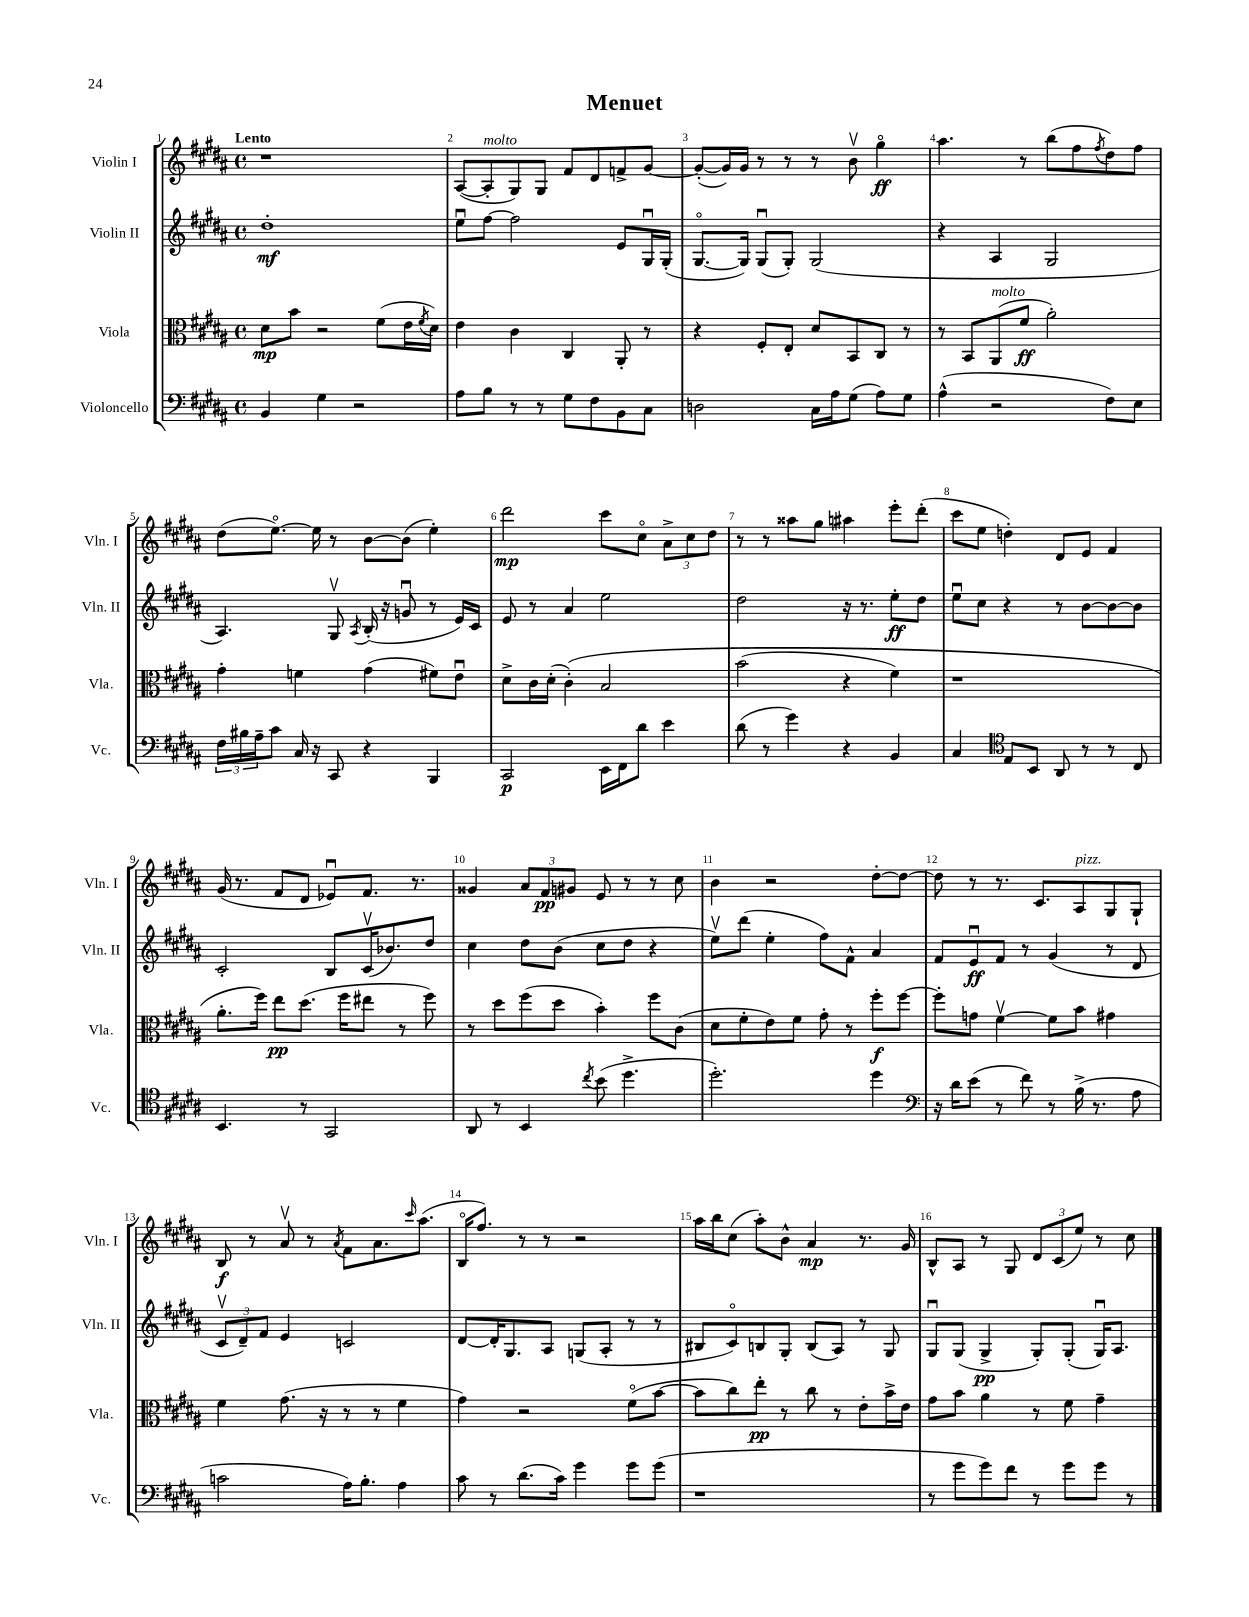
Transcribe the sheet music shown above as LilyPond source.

\header { title = "Menuet" }
<<
\new StaffGroup <<
\new Staff = "s0" \with { instrumentName = "Violin I" shortInstrumentName = "Vln. I" } {
    \clef treble \key b \major \defaultTimeSignature \time 4/4 \tempo "Lento"
    r1 |
    ais8~( ais8-.^\markup { \italic "molto" } gis8) gis8 fis'8 dis'8 f'8-> gis'8~ |
    gis'8~-.( gis'16) gis'16 r8 r8 r8 b'8\upbow gis''4\flageolet\ff |
    ais''4. r8 b''8( fis''8 \acciaccatura { fis''8 } dis''8) fis''8 |
    dis''8( e''8.~\flageolet) e''16 r8 b'8~ b'8( e''4-.) |
    dis'''2\mp cis'''8 cis''8\flageolet \tuplet 3/2 { ais'8-> cis''8 dis''8 } |
    r8 r8 aisis''8 gis''8 ais''4 e'''8-. dis'''8-.( |
    cis'''8 e''8 d''4-.) dis'8 e'8 fis'4 |
    gis'16( r8. fis'8 dis'8 ees'8\downbow) fis'8. r8. |
    gisis'4 \tuplet 3/2 { ais'8 fis'8\pp gis'8 } e'8 r8 r8 cis''8 |
    b'4 r2 dis''8~-. dis''8~ |
    dis''8 r8 r8. cis'8. ais8^\markup { \italic "pizz." } gis8 gis8-! |
    b8\f r8 ais'8\upbow r8 \acciaccatura { ais'8 } fis'8 ais'8. \grace { cis'''16 } ais''8.( |
    b16\flageolet fis''8.) r8 r8 r2 |
    ais''16 b''16 cis''8( ais''8-.) b'8-^ ais'4\mp r8. gis'16 |
    b8-^ ais8 r8 gis8 \tuplet 3/2 { dis'8 cis'8( e''8) } r8 cis''8 \bar "|." |
}
\new Staff = "s1" \with { instrumentName = "Violin II" shortInstrumentName = "Vln. II" } {
    \clef treble \key b \major \defaultTimeSignature \time 4/4
    dis''1-.\mf |
    e''8\downbow fis''8~ fis''2 e'8 gis16\downbow gis16-.( |
    gis8.~\flageolet gis16) gis8\downbow( gis8-.) gis2( |
    r4 ais4 gis2 |
    ais4.) gis8\upbow \acciaccatura { ais8 } b16-.( r16 g'8\downbow r8 e'16) cis'16 |
    e'8 r8 ais'4 e''2 |
    dis''2 r16 r8. e''8-.\ff dis''8 |
    e''8\downbow cis''8 r4 r8 b'8~ b'8~ b'8 |
    cis'2-. b8 cis'16\upbow( bes'8.) dis''8 |
    cis''4 dis''8 b'8( cis''8 dis''8 r4 |
    e''8\upbow) dis'''8( e''4-. fis''8) fis'8-^ ais'4 |
    fis'8 e'8\downbow\ff fis'8 r8 gis'4( r8 dis'8 |
    \tuplet 3/2 { cis'8\upbow dis'8--) fis'8 } e'4 c'2 |
    dis'8~ dis'16-. gis8. ais8 g8( ais8-. r8 r8 |
    bis8 cis'8\flageolet) b8 gis8-. b8( ais8) r8 gis8 |
    gis8\downbow gis8( gis4->\pp gis8-.) gis8-.( gis16\downbow) ais8. \bar "|." |
}
\new Staff = "s2" \with { instrumentName = "Viola" shortInstrumentName = "Vla." } {
    \clef alto \key b \major \defaultTimeSignature \time 4/4
    dis'8\mp b'8 r2 fis'8( e'16 \acciaccatura { fis'8 } dis'16) |
    e'4 cis'4 cis4 ais,8-. r8 |
    r4 fis8-. e8-. dis'8 b,8 cis8 r8 |
    r8 b,8 ais,8^\markup { \italic "molto" }( fis'8\ff ais'2-.) |
    gis'4-. f'4 gis'4( fis'8) e'8\downbow |
    dis'8-> cis'16 dis'16-.( cis'4-.)\( b2 |
    b'2( r4 fis'4) |
    r1 |
    ais'8.-. fis''16\) e''8\pp dis''8.( fis''16 eis''8 r8 fis''8) |
    r8 dis''8 fis''8( dis''8 b'4-.) fis''8 cis'8( |
    dis'8 fis'8-. e'8) fis'8 gis'8-. r8 fis''8-.\f fis''8~ |
    fis''8-. g'8 fis'4~\upbow fis'8 b'8 gis'4 |
    fis'4 gis'8.( r16 r8 r8 fis'4 |
    gis'4) r2 fis'8\flageolet( b'8~ |
    b'8 cis''8) e''8-.\pp r8 cis''8 r8 e'8-. b'16-> e'16 |
    gis'8 b'8 ais'4 r8 fis'8 gis'4-- \bar "|." |
}
\new Staff = "s3" \with { instrumentName = "Violoncello" shortInstrumentName = "Vc." } {
    \clef bass \key b \major \defaultTimeSignature \time 4/4
    b,4 gis4 r2 |
    ais8 b8 r8 r8 gis8 fis8 b,8 cis8 |
    d2 cis16 ais16 gis8( ais8) gis8 |
    ais4-^( r2 fis8) e8 |
    \tuplet 3/2 { fis16 bis16 ais16-- } cis'8 cis16 r16 cis,8 r4 b,,4 |
    cis,2\p e,16 fis,16 dis'8 e'4 |
    dis'8( r8 gis'4) r4 b,4 |
    cis4 \clef tenor e8 b,8 ais,8 r8 r8 cis8 |
    b,4. r8 gis,2 |
    ais,8 r8 b,4 \acciaccatura { cis''8 } b'8( dis''4.-> |
    dis''2.-.) dis''4 |
    \clef bass r16 dis'16 e'8( r8 fis'8) r8 b16->( r8. ais8 |
    c'2 ais16) b8.-. ais4 |
    cis'8 r8 dis'8.( cis'16) gis'4 gis'8 gis'8( |
    r1 |
    r8 gis'8 gis'8) fis'8 r8 gis'8 gis'8 r8 \bar "|." |
}
>>
>>
\layout { \context { \Score \override BarNumber.break-visibility = ##(#f #t #t) barNumberVisibility = #all-bar-numbers-visible } }
